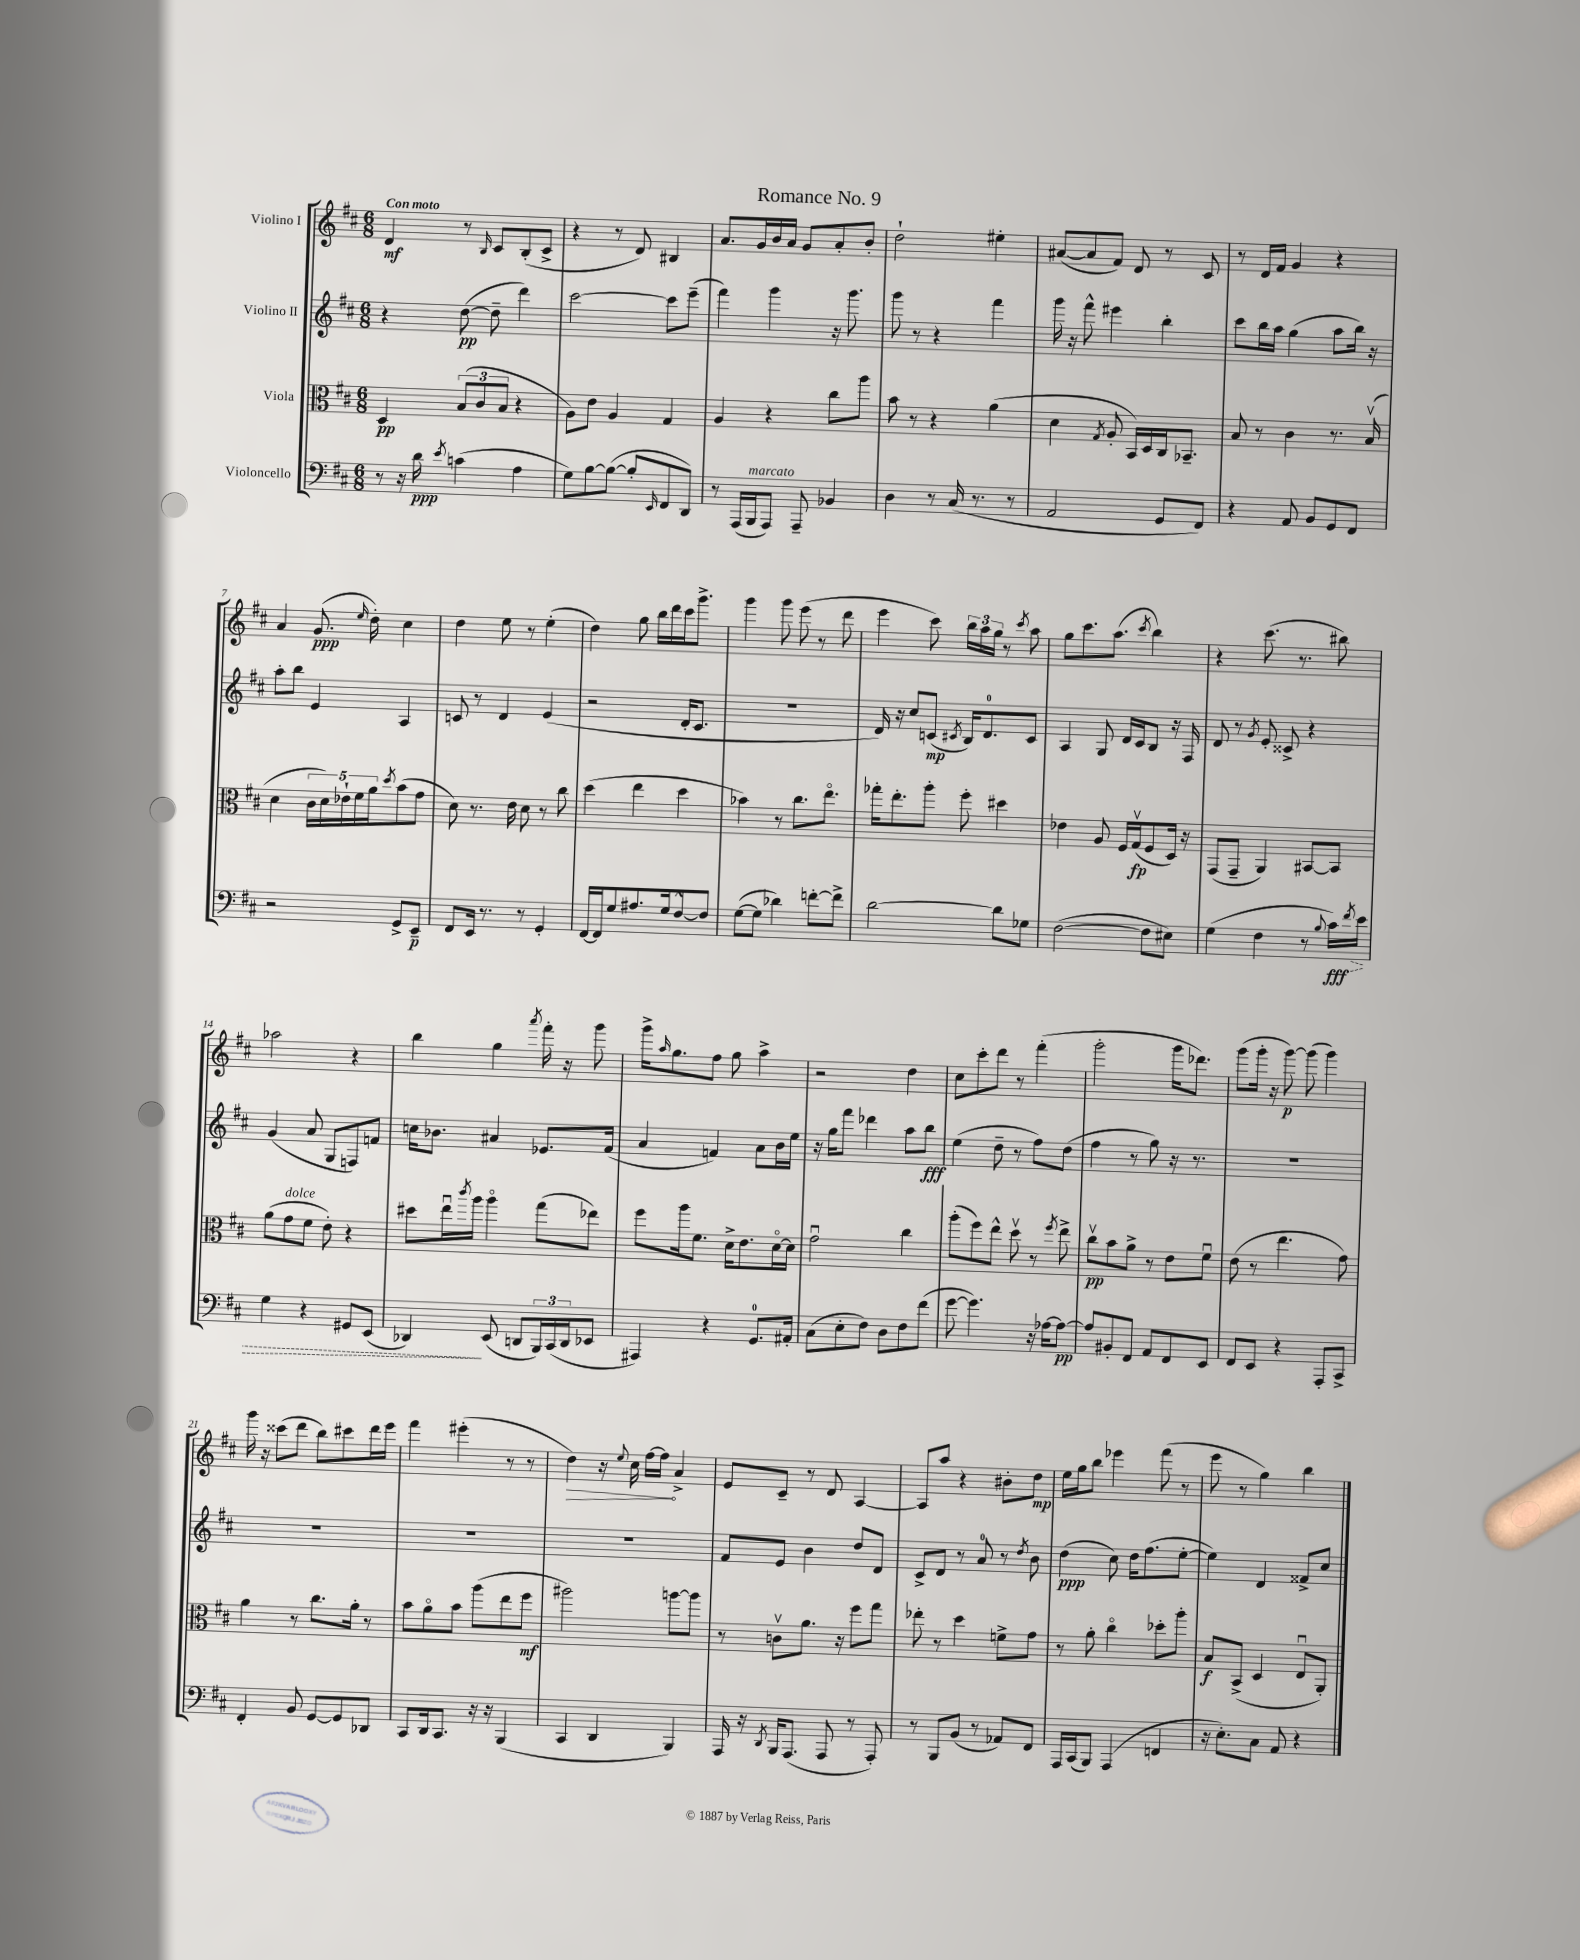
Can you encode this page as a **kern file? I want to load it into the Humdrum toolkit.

**kern	**dynam	**kern	**dynam	**kern	**dynam	**kern	**dynam
*part4	*part4	*part3	*part3	*part2	*part2	*part1	*part1
*staff4	*staff4	*staff3	*staff3	*staff2	*staff2	*staff1	*staff1
*I"Violoncello	*	*I"Viola	*	*I"Violino II	*	*I"Violino I	*
*clefF4	*	*clefC3	*	*clefG2	*	*clefG2	*
*k[f#c#]	*	*k[f#c#]	*	*k[f#c#]	*	*k[f#c#]	*
*M6/8	*	*M6/8	*	*M6/8	*	*M6/8	*
=1	=1	=1	=1	=1	=1	=1	=1
!	!	!	!	!	!	!LO:TX:a:B:t=Con moto	!
8r	.	4D/	pp	4r	.	4d/	mf
16r	.	.	.	.	.	.	.
16d\	ppp	.	.	.	.	.	.
8qe/	.	.	.	.	.	.	.
(4cn\	.	(12B/L	.	([8dd\	pp	8r	.
.	.	12c#/	.	.	.	.	.
.	.	.	.	.	.	16qqB/	.
.	.	.	.	8dd~\]	.	8c#/L	.
.	.	12B/J	.	.	.	.	.
4A\	.	4r	.	4ddd\)	.	(8B'/	.
.	.	.	.	.	.	8c#^/J	.
=2	=2	=2	=2	=2	=2	=2	=2
8G\L)	.	8A\L)	.	[2ccc#\	.	4r	.
[8B\	.	8e\J	.	.	.	.	.
(8B\J_	.	4A/	.	.	.	8r	.
8B'/L]	.	.	.	.	.	8d/)	.
16qqEE/	.	.	.	.	.	.	.
8FF#/	.	4G/	.	8ccc#\L]	.	4B#X/	.
8DD/J)	.	.	.	(8eee~\J	.	.	.
=3	=3	=3	=3	=3	=3	=3	=3
8r	.	4A/	.	4fff#\)	.	8.a/L	.
(16AAA/LL	.	.	.	.	.	.	.
!LO:TX:a:i:t=marcato	!	!	!	!	!	!	!
16BBB/J	.	.	.	.	.	16g/L	.
8AAA/J)	.	4r	.	4ggg\	.	16b/	.
.	.	.	.	.	.	16a/JJ	.
8AAA~/	.	.	.	.	.	8g/L	.
4BB-X/	.	8cc#\L	.	16r	.	8a'/	.
.	.	.	.	8.ggg\	.	.	.
.	.	8aa\J	.	.	.	8b'/J	.
=4	=4	=4	=4	=4	=4	=4	=4
4D\	.	8b\	.	8ggg\	.	2dd`\	.
.	.	8r	.	8r	.	.	.
8r	.	4r	.	4r	.	.	.
(16C#/	.	.	.	.	.	.	.
8.r	.	.	.	.	.	.	.
.	.	(4a\	.	4fff#\	.	4ee#X'\	.
8r	.	.	.	.	.	.	.
=5	=5	=5	=5	=5	=5	=5	=5
2AA/	.	4d\	.	16ggg\	.	([8a#X/L	.
.	.	.	.	16r	.	.	.
.	.	.	.	8fff#^^\	.	8a#/]	.
.	.	8qG/	.	.	.	.	.
.	.	8A'/	.	4eee#X\	.	8f#/J)	.
.	.	16BB/LL)	.	.	.	8d/	.
.	.	16D/	.	.	.	.	.
8GG/L	.	16C#/J	.	4bb'\	.	8r	.
.	.	8.BB-X~/J	.	.	.	.	.
8FF#/J)	.	.	.	.	.	8c#/	.
=6	=6	=6	=6	=6	=6	=6	=6
4r	.	8B/	.	8ccc#\L	.	8r	.
.	.	8r	.	16bb\L	.	16d/LL	.
.	.	.	.	16aa\JJ	.	16f#/JJ	.
8AA/	.	4c#\	.	(4gg\	.	4g/	.
8BB/L	.	.	.	.	.	.	.
8GG/	.	8.r	.	8aa\L	.	4r	.
8FF#/J	.	.	.	16bb\Jk)	.	.	.
.	.	(16Bv/	.	16r	.	.	.
!!LO:LB:g=z
=7	=7	=7	=7	=7	=7	=7	=7
2r	.	4d\	.	8aa'\L	.	4a/	.
.	.	.	.	8bb\J	.	.	.
.	.	20c#\LL	.	4e/	.	(8.g/	ppp
.	.	20d\)	.	.	.	.	.
.	.	20e-X`\	.	.	.	.	.
.	.	20f#\	.	.	.	.	.
.	.	.	.	.	.	16qqee/	.
.	.	.	.	.	.	16dd'\)	.
.	.	20a\J	.	.	.	.	.
.	.	8qdd/	.	.	.	.	.
8GG^/L	.	(8b\	.	4A/	.	4cc#\	.
8EE~/J	p	8g\J	.	.	.	.	.
=8	=8	=8	=8	=8	=8	=8	=8
8FF#/L	.	8d\)	.	8cn/	.	4dd\	.
16EE/Jk	.	8.r	.	8r	.	.	.
8.r	.	.	.	.	.	.	.
.	.	.	.	4d/	.	8ee\	.
.	.	16e\	.	.	.	.	.
8r	.	8d\	.	.	.	8r	.
4GG'/	.	8r	.	(4e/	.	(4ee'\	.
.	.	8cc#\	.	.	.	.	.
=9	=9	=9	=9	=9	=9	=9	=9
[16FF#/LL	.	(4dd\	.	2r	.	4dd\)	.
16FF#/J]	.	.	.	.	.	.	.
8G/	.	.	.	.	.	.	.
8.A#X/	.	4ee\	.	.	.	8gg\	.
.	.	.	.	.	.	16bb\LL	.
16G/k	.	.	.	.	.	16ddd\	.
[8F#^^/	.	4dd\	.	16d'/KL	.	16ccc#\J	.
.	.	.	.	8.c#/J	.	8.ggg^\J	.
8F#/J]	.	.	.	.	.	.	.
=10	=10	=10	=10	=10	=10	=10	=10
([8G\L	.	4b-X\)	.	2.r	.	4ggg\	.
8G\J]	.	.	.	.	.	.	.
4d-X\)	.	8r	.	.	.	8ggg\	.
.	.	8.cc#\L	.	.	.	(8eee\	.
[8fn'\L	.	.	.	.	.	8r	.
.	.	8.ee\J	.	.	.	.	.
8f^\J]	.	.	.	.	.	8ddd\	.
=11	=11	=11	=11	=11	=11	=11	=11
[2d\	.	16gg-X'\KL	.	16d/)	.	4eee\	.
.	.	8.ee'\	.	16r	.	.	.
.	.	.	.	8cc#/L	.	.	.
.	.	8aa'\J	.	(8cn/J	mp	8ccc#\)	.
.	.	.	.	8qc#X/	.	.	.
.	.	8ff#'\	.	16B/KL)	.	24bb\LL	.
.	.	.	.	.	.	24aa\	.
.	.	.	.	8.d/	.	.	.
.	.	.	.	.	.	24gg\JJ	.
8d\L]	.	4dd#X\	.	.	.	8r	.
.	.	.	.	.	.	8qccc#/	.
8G-X\J	.	.	.	8c#/J	.	8aa\	.
=12	=12	=12	=12	=12	=12	=12	=12
([2F#\	.	4e-X\	.	4A/	.	8gg\L	.
.	.	.	.	.	.	8.ccc#\	.
.	.	8A/	.	8G/	.	.	.
.	.	.	.	.	.	(8.aa\J	.
.	.	16F#/LL	.	16d/LL	.	.	.
.	.	(16Gv/J	fp	16c#/J	.	.	.
.	.	.	.	.	.	8qccc#/	.
8F#\L]	.	8F#/	.	8B/J	.	4bb\)	.
8E#X\J)	.	16D/Jk)	.	16r	.	.	.
.	.	16r	.	16F#/	.	.	.
=13	=13	=13	=13	=13	=13	=13	=13
(4G\	.	(8GG/L	.	8d/	.	4r	.
.	.	8GG~/J	.	8r	.	.	.
.	.	.	.	8qg/	.	.	.
4F#\	.	4AA/)	.	8e'/	.	(8.ccc#\	.
.	.	.	.	8c##X^/	.	.	.
.	.	.	.	.	.	8.r	.
8r	.	[8BB#X/L	.	4r	.	.	.
8qqB/	.	.	.	.	.	.	.
!	!LO:HP:b	!	!	!	!	!	!
16c#\LL)	> fff	8BB#/J]	.	.	.	8bb#X\)	.
8qf#/	.	.	.	.	.	.	.
16e\JJ	.	.	.	.	.	.	.
!!LO:LB:g=z
=14	=14	=14	=14	=14	=14	=14	=14
4G\	.	(8a\L	.	(4g/	.	2aa-X\	.
!	!	!LO:TX:a:i:t=dolce	!	!	!	!	!
.	.	8g\	.	.	.	.	.
4r	.	8f#\J	.	8a/	.	.	.
.	.	8e'\)	.	8G/L	.	.	.
8GG#X/L	.	4r	.	8Fn/)	.	4r	.
(8EE/J	.	.	.	8fn/J	.	.	.
=15	=15	=15	=15	=15	=15	=15	=15
4DD-X/)	.	8dd#X\L	.	16ccn\KL	.	4bb\	.
.	.	.	.	8.b-X\J	.	.	.
.	.	16eeu\L	.	.	.	.	.
.	.	8qccc#/	.	.	.	.	.
.	.	16aa\JJ	.	.	.	.	.
(8EE/	]	4aa\	.	4a#X/	.	4gg\	.
8DDn/L	.	.	.	.	.	.	.
.	.	.	.	.	.	8qaaa/	.
24BBB/L)	.	(8gg\L	.	8.e-X/L	.	16fff#'\	.
(24CC#/	.	.	.	.	.	.	.
.	.	.	.	.	.	16r	.
24DD/J	.	.	.	.	.	.	.
8EE-X/J	.	8ee-X\J)	.	.	.	8ggg\	.
.	.	.	.	(16f#/Jk	.	.	.
=16	=16	=16	=16	=16	=16	=16	=16
4AAA#X/)	.	8ff#\L	.	4a/	.	16ggg^\KL	.
.	.	.	.	.	.	16qqaa/	.
.	.	.	.	.	.	8.gg\	.
.	.	16aa\k	.	.	.	.	.
.	.	8.f#\J	.	.	.	.	.
4r	.	.	.	4fn/)	.	8ff#\J	.
.	.	16d^\KL	.	.	.	8gg\	.
.	.	8.e\	.	.	.	.	.
8.GG/L	.	.	.	8a\L	.	4aa^\	.
.	.	[16d\L	.	16b\L	.	.	.
16AA#X'/Jk	.	16d\JJ]	.	16ee\JJ	.	.	.
=17	=17	=17	=17	=17	=17	=17	=17
(8C#\L	.	2gu\	.	16r	.	2r	.
.	.	.	.	16gg\KL	.	.	.
8E'\	.	.	.	8fff#\J	.	.	.
8F#\J)	.	.	.	4ddd-X\	.	.	.
8D\L	.	.	.	.	.	.	.
8F#\	.	4cc#\	.	8aa\L	.	4dd\	.
(8f#\J	.	.	.	8bb\J	fff	.	.
=18	=18	=18	=18	=18	=18	=18	=18
[8g\	.	(8aa'\L	.	(4ee\	.	8cc#\L	.
4.g\])	.	8ff#\)	.	.	.	8ccc#'\	.
.	.	8ee^^\J	.	8dd~\	.	8ddd\J	.
.	.	8ddv\	.	8r	.	8r	.
16r	.	8r	.	8ff#\L)	.	(4fff#'\	.
[16A-X\KL	.	.	.	.	.	.	.
.	.	8qff#/	.	.	.	.	.
8A-\J_	pp	8ee^\	.	(8dd\J	.	.	.
=19	=19	=19	=19	=19	=19	=19	=19
8A-/L]	.	8cc#v\L	pp	4ff#\	.	2ggg'\	.
8BB#X'/	.	8b\	.	.	.	.	.
8FF#/J	.	8a^\J	.	8r	.	.	.
8AA/L	.	8r	.	8gg\)	.	.	.
8FF#/	.	8e\L	.	16r	.	16ggg\KL	.
.	.	.	.	8.r	.	8.ddd-X\J)	.
8EE/J	.	8f#u\J	.	.	.	.	.
=20	=20	=20	=20	=20	=20	=20	=20
8FF#/L	.	(8e\	.	2.r	.	(8ggg\L	.
8EE/J	.	8r	.	.	.	16ggg'\Jk	.
.	.	.	.	.	.	16r	.
4r	.	4.ee\	.	.	.	[8ggg\)	p
.	.	.	.	.	.	(8ggg\]	.
8AAA'/L	.	.	.	.	.	4ggg\)	.
8CC#^/J	.	8g\)	.	.	.	.	.
!!LO:LB:g=z
=21	=21	=21	=21	=21	=21	=21	=21
4FF#'/	.	4a\	.	2.r	.	16ggg\	.
.	.	.	.	.	.	16r	.
.	.	.	.	.	.	(8ccc##X\L	.
8BB/	.	8r	.	.	.	8ddd\J	.
[8GG/L	.	8.cc#\L	.	.	.	8bb\L)	.
8GG/]	.	.	.	.	.	8ccc#X\	.
.	.	16a'\Jk	.	.	.	.	.
8DD-X/J	.	8r	.	.	.	16ddd\L	.
.	.	.	.	.	.	16eee\JJ	.
=22	=22	=22	=22	=22	=22	=22	=22
8CC#/L	.	8b\L	.	2.r	.	4fff#\	.
16DD/k	.	8a\	.	.	.	.	.
8.CC#/J	.	.	.	.	.	.	.
.	.	8b\J	.	.	.	(4eee#X'\	.
16r	.	(8aa\L	.	.	.	.	.
16r	.	.	.	.	.	.	.
(4BBB/	.	8ee\	.	.	.	8r	.
.	.	8ff#\J	mf	.	.	8r	.
=23	=23	=23	=23	=23	=23	=23	=23
!	!	!	!	!	!	!	!LO:HP:b
4CC#/	.	2aa#X\)	.	2.r	.	4dd\)	>
4DD/	.	.	.	.	.	16r	.
.	.	.	.	.	.	8qqee/	.
.	.	.	.	.	.	16cc#\	.
.	.	.	.	.	.	[16ff#\LL	.
.	.	.	.	.	.	16ff#\JJ]	.
4BBB/)	.	[8aan\L	.	.	.	4a^/	]
.	.	8aa\J]	.	.	.	.	.
=24	=24	=24	=24	=24	=24	=24	=24
16AAA/	.	8r	.	8f#/L	.	8e/L	.
16r	.	.	.	.	.	.	.
8qDD/	.	.	.	.	.	.	.
16BBB/KL	.	8cnv\L	.	8e/J	.	8c#~/J	.
(8.AAA/J	.	.	.	.	.	.	.
.	.	8.a\J	.	4b\	.	8r	.
8AAA/	.	.	.	.	.	8d/	.
.	.	16r	.	.	.	.	.
8r	.	8ff#\L	.	8dd/L	.	[4A/	.
8AAA'/)	.	8gg\J	.	8d/J	.	.	.
=25	=25	=25	=25	=25	=25	=25	=25
8r	.	8ee-X'\	.	8c#^/L	.	8A/L]	.
8BBB/L	.	8r	.	8d/J	.	8aa/J	.
(8BB/J	.	4dd\	.	8r	.	4r	.
8r	.	.	.	8a/	.	.	.
8AA-X/L)	.	8fn^\L	.	8r	.	8b#X'\L	.
.	.	.	.	8qdd/	.	.	.
8FF#/J	.	8g\J	.	8b\	.	8dd\J	mp
=26	=26	=26	=26	=26	=26	=26	=26
16AAA/LL	.	8r	.	(4dd\	ppp	16ee\LL	.
(16CC#/J	.	.	.	.	.	16gg\J	.
8BBB/J)	.	8a'\	.	.	.	8bb\J	.
(4AAA/	.	4cc#\	.	8cc#\)	.	4eee-X\	.
.	.	.	.	16dd\KL	.	.	.
.	.	.	.	(8.ff#\	.	.	.
4FFn/	.	8dd-X'\L	.	.	.	(8fff#\	.
.	.	8aa'\J	.	[8ee'\J	.	8r	.
=27	=27	=27	=27	=27	=27	=27	=27
16r	.	8B/L	f	4ee\])	.	8eee\	.
8.E'\L)	.	.	.	.	.	.	.
.	.	(8BB^/J	.	.	.	8r	.
8C#\J	.	4D/	.	4d/	.	4gg\)	.
8AA/	.	.	.	.	.	.	.
4r	.	8Eu/L	.	8f##X^/L	.	4bb\	.
.	.	8AA'/J)	.	8cc#/J	.	.	.
==	==	==	==	==	==	==	==
*-	*-	*-	*-	*-	*-	*-	*-
